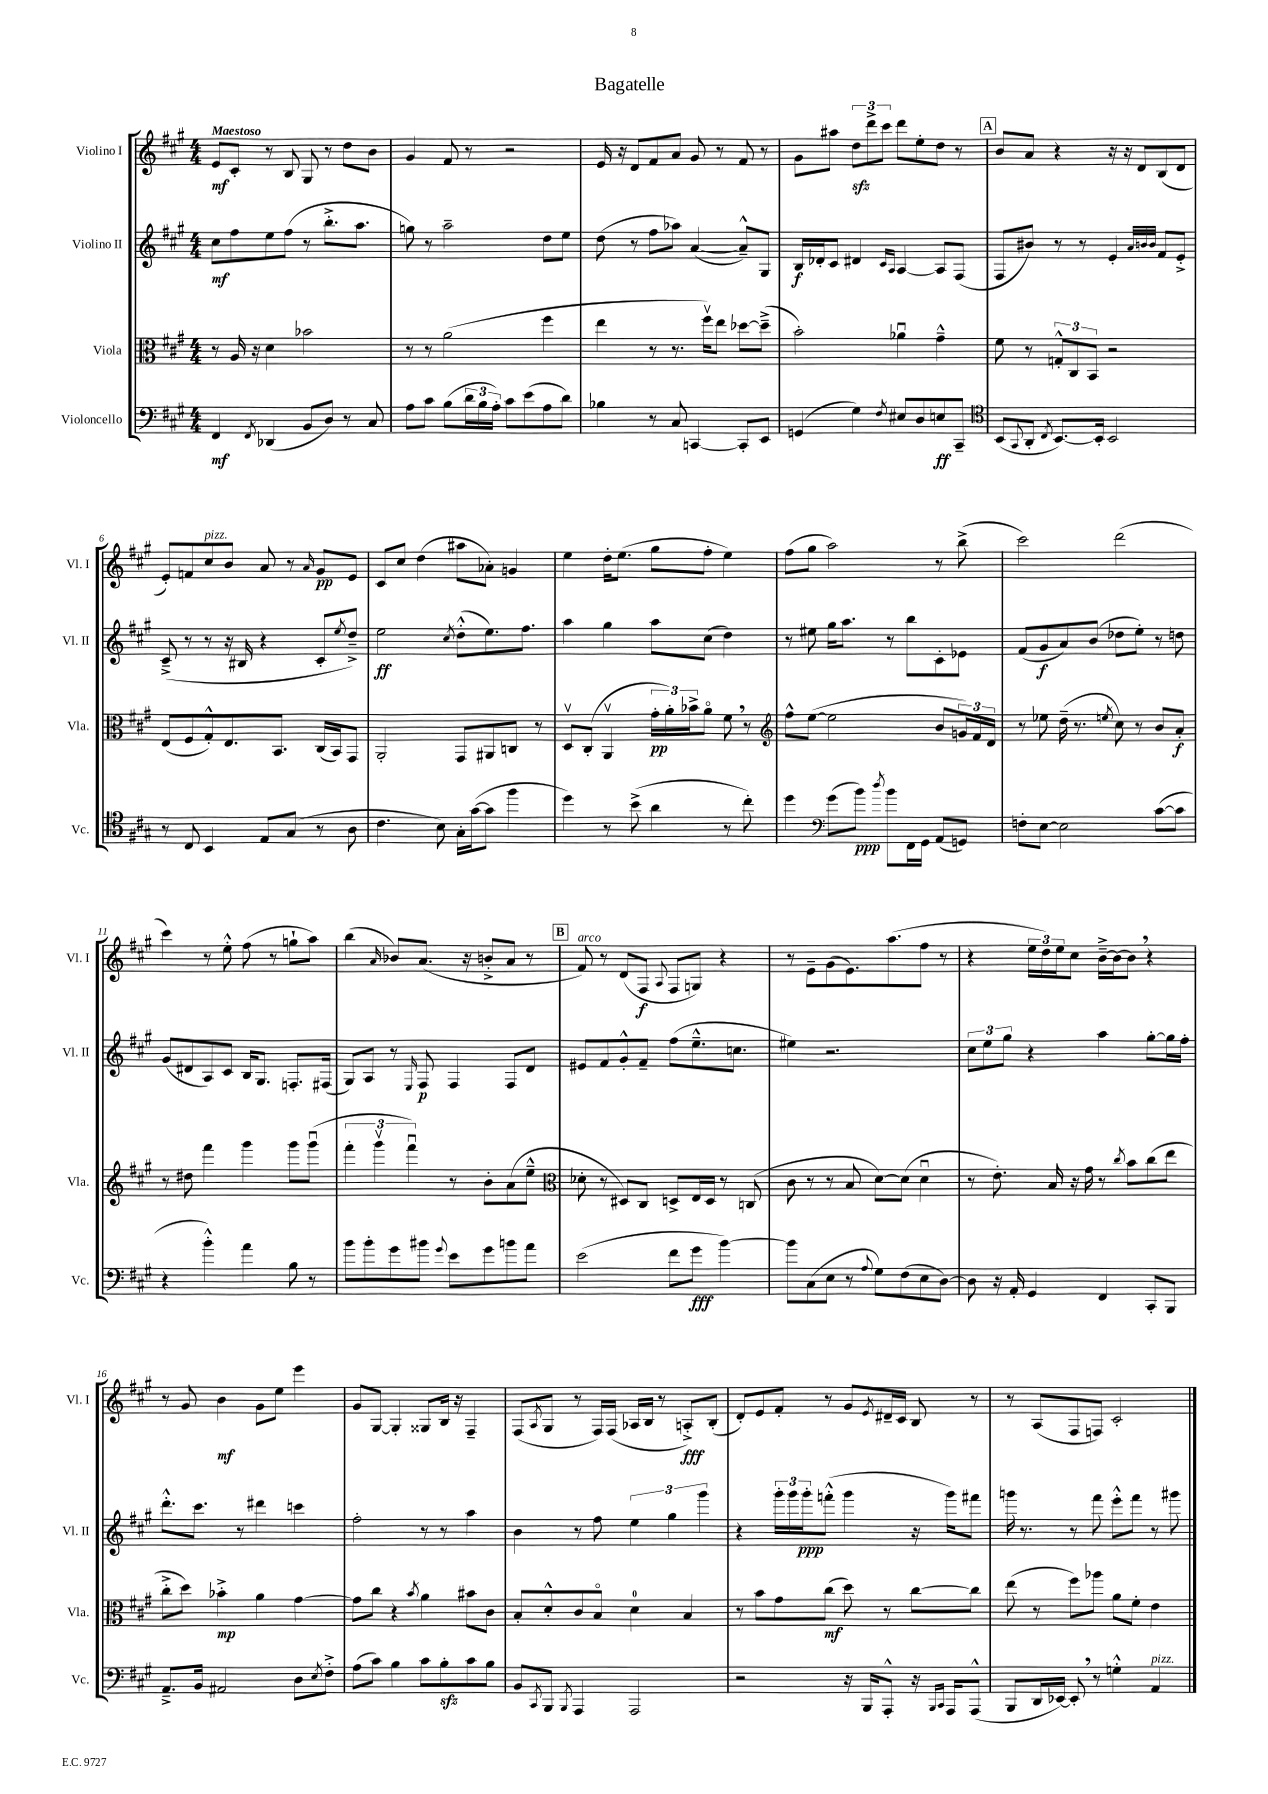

**kern	**kern	**kern	**kern
*staff4	*staff3	*staff2	*staff1
*clefF4	*clefC3	*clefG2	*clefG2
*k[f#c#g#]	*k[f#c#g#]	*k[f#c#g#]	*k[f#c#g#]
*M4/4	*M4/4	*M4/4	*M4/4
4FF#	8r	8cc#	8e
.	16A	8ff#	8c#'
.	16r	.	.
8qFF#	.	.	.
(4DD-	4d	8ee	8r
.	.	(8ff#	8B
8BB	2b-	8r	8G#
8D)	.	8.bb'^	8r
8r	.	.	8dd
.	.	8.aa	.
8C#	.	.	8b
=	=	=	=
8A	8r	8gg)	4g#
8c#	8r	8r	.
(8B	(2a	2aa~	8f#
24d	.	.	8r
24B	.	.	.
24A')	.	.	.
8c#	.	.	2r
(8e	.	.	.
8A	4ff#	8dd	.
8d)	.	8ee	.
=	=	=	=
4B-	4ee	(8dd	16e
.	.	.	16r
.	.	8r	8d
8r	8r	8ff#	8f#
8C#	8.r	8aa-)	8a
[4CC	.	([4a	8g#
.	16ff#v)	.	.
.	8ee	.	8r
8CC']	[8dd-	8a~^^])	8f#
8EE	(8dd-~^]	8G#	8r
=	=	=	=
(4GG	2b')	16B	8g#
.	.	16d-'	.
.	.	8c#	8aa#
4G#)	.	4d#	12dd
.	.	.	12ddd^
.	.	.	12ccc#
.	.	16qqc#	.
8qF#	.	16qqA	.
8E#	4a-u	[4A	8ddd
8D	.	.	8ee'
8E	4g#~^^	8A]	8dd
8CC#~	.	(8F#	8r
=	=	=	=
*clefC4	*	*	*
(8BB	8f#	8F#	8b
8qqGG#	.	.	.
8AA'	8r	8b#)	8a
8qC#	.	.	.
[8.BB)	12G'^^	8r	4r
.	12C#	.	.
.	.	8r	.
.	12BB	.	.
16BB']	.	.	.
2BB	2r	4e'	16r
.	.	.	16r
.	.	.	8d
.	.	32qqa	.
.	.	32qqb	.
.	.	32qqb	.
.	.	8f#	(8B
.	.	8e'^	8d
=	=	=	=
8r	(8E	(8c#~^	8e')
8C#	8F#	8r	8f
4BB	8G#'^^)	8r	8cc#
.	8.E	16r	8b
.	.	16B#	.
8E	.	4r	8a
.	8.BB	.	.
(8G#	.	.	8r
.	.	.	16qqa
8r	(16C#	8c#'	8g#
.	16BB)	.	.
.	.	8qee	.
8A	8GG#	8dd~^)	8e
=	=	=	=
4.c#	2AA'	2ee	8c#
.	.	.	8cc#
.	.	.	(4dd
8B)	.	.	.
.	.	8qcc#	.
16G#'	8GG#	(8dd'^^	8aa#
([16g#	.	.	.
8g#]	8AA#	8.ee)	8a-')
4ff#	8C	.	4g
.	.	8.ff#	.
.	8r	.	.
=	=	=	=
4dd)	8Dv	4aa	4ee
.	(8C#'	.	.
8r	4AAv	4gg#	16dd'
.	.	.	(8.ee
(8b^	.	.	.
4a	24g#'	8aa	8gg#
.	24a')	.	.
.	24b-^	.	.
.	8ao	(8cc#	8ff#'
8r	8f#	4dd)	4ee)
8cc#')	8r	.	.
=	=	=	=
*	*clefG2	*	*
4dd	8ff#^^	8r	(8ff#
.	([8ee	8ee#	8gg#
*clefF4	*	*	*
(8g#	2ee]	16gg#	2aa)
.	.	8.aa	.
8b)	.	.	.
8qdd	.	.	.
8b	.	8r	.
16FF#	.	8bb	.
16GG#	.	.	.
(8AA	8b	8c#'	8r
8GG)	24g)	8e-	(8bb^
.	24f#	.	.
.	24d	.	.
=	=	=	=
8F'	8r	(8f#	2ccc#)
[8E	8ee-	8g#	.
2E]	(16dd~	8a)	.
.	8.r	.	.
.	.	(8b	.
.	8qee	.	.
.	8cc#)	8dd-	(2ddd
.	8r	8ee')	.
([8c#	8b	8r	.
8c#]	8a'	8dd	.
=	=	=	=
4r	8r	(8g#	4ccc#)
.	8dd#	8d#	.
4b'^^)	4fff#	8A)	8r
.	.	8c#	8ee'^^
4a	4ggg#	16B	(8ff#
.	.	8.G#	.
.	.	.	8r
8B	8ggg#	8.F'	8gg`
8r	(8ggg#u	.	8aa)
.	.	(16F#	.
=	=	=	=
8b	6fff#'	8G#)	(4bb
8b'	.	8A	.
.	6ggg#v	.	.
.	.	.	16qqa
8g#	.	8r	8b-)
.	6fff#u)	.	.
.	.	16qqE	.
8b#	.	8F#	(8.a
8qqg#	.	.	.
8e	8r	4F#	.
.	.	.	16r
8g#	8b'	.	8b'^
8b	(8a	8F#	8a
8a	8ee~^^	8d	8r
=	=	=	=
*	*clefC3	*	*
(2e	8d-'	8e#	8f#)
.	8r	8f#	8r
.	8D#)	8g#'^^	(8d
.	8C#	8f#~	8F#
.	.	.	8qqA
8f#	8D^	(8ff#	8F#
8g#	16E	8.ee~^^	8G)
.	16D	.	.
[4b)	8r	.	4r
.	.	8.cc	.
.	(8C	.	.
=	=	=	=
8b]	8c#	4ee#)	8r
(8C#	8r	.	8e~
8E	8r	2.r	(8g#
8r	8B	.	8.e)
8qqA	.	.	.
8G#)	[8d)	.	.
.	.	.	(8.aa
(8F#	(8d]	.	.
8E	4du	.	8ff#
[8D)	.	.	8r
=	=	=	=
8D]	8r	12cc#	4r
.	.	12ee	.
16r	8.e')	.	.
.	.	12gg#	.
16AA'	.	.	.
4GG#	.	4r	24ee
.	.	.	24dd)
.	16B	.	.
.	.	.	24ee
.	16r	.	8cc#
.	16g#	.	.
4FF#	8r	4aa	[16b~^
.	.	.	16b_
.	8qcc#	.	.
.	8b	.	8b]
8CC#'	(8cc#	[8gg#'	4r
8BBB	8ee	16gg#]	.
.	.	16ff#'	.
=	=	=	=
8.AA~^	8cc#'^	8.ddd'^^	8r
.	8dd)	.	8g#
16BB	.	8.ccc#	.
2AA#	4b-'^	.	4b
.	.	8r	.
.	4a	4ddd#	8g#
.	.	.	8ee
8D	[4g#	4ccc	4eee
8qE	.	.	.
8F#'^	.	.	.
=	=	=	=
(8A	8g#]	2ff#'	8g#
8c#)	8cc#	.	[8G#
4B	4r	.	4G#']
.	8qb	.	.
8c#	4a	8r	8G##
8B'	.	8r	16B
.	.	.	16r
8c#	8b#	4aa	4F#~
8B	8c#	.	.
=	=	=	=
8BB	8B'	4b	(8F#
8qCC#	.	.	8qA
8BBB	8d'^^	.	8G#
8qBBB	.	.	.
4AAA	8c#	8r	8r
.	8Bo	8ff#	16F#)
.	.	.	(16F#
2AAA	4d	6ee	16A-
.	.	.	16B
.	.	.	8r
.	.	6gg#	.
.	4B	.	8A'^)
.	.	6ggg#	.
.	.	.	(8B'
=	=	=	=
2r	8r	4r	8d')
.	8b	.	8e
.	8g#	24ggg#'	8f#'
.	.	24ggg#	.
.	.	24ggg#'	.
.	(8cc#	(8fff'^^	8r
16r	8dd)	4ggg#	8g#
16BBB	.	.	.
.	.	.	8qe
8AAA'^^	8r	.	16d#~
.	.	.	16c#
16r	[8cc#	16r	8B
16qqBBB	.	.	.
16qqCC#	.	.	.
16AAA	.	16ggg#)	.
(8AAA^^	8cc#]	8fff#	8r
=	=	=	=
8BBB	(8ee	16ggg	8r
.	.	8.r	.
16DD	8r	.	(8A
[16EE-)	.	.	.
8EE-']	8ff#)	8r	8F#
8r	8aa-	8fff#	8F)
4G'^^	8a	8eee'^^	2c#'
.	8f#'	8fff#	.
4AA	4e	8r	.
.	.	8ggg#	.
==	==	==	==
*-	*-	*-	*-
